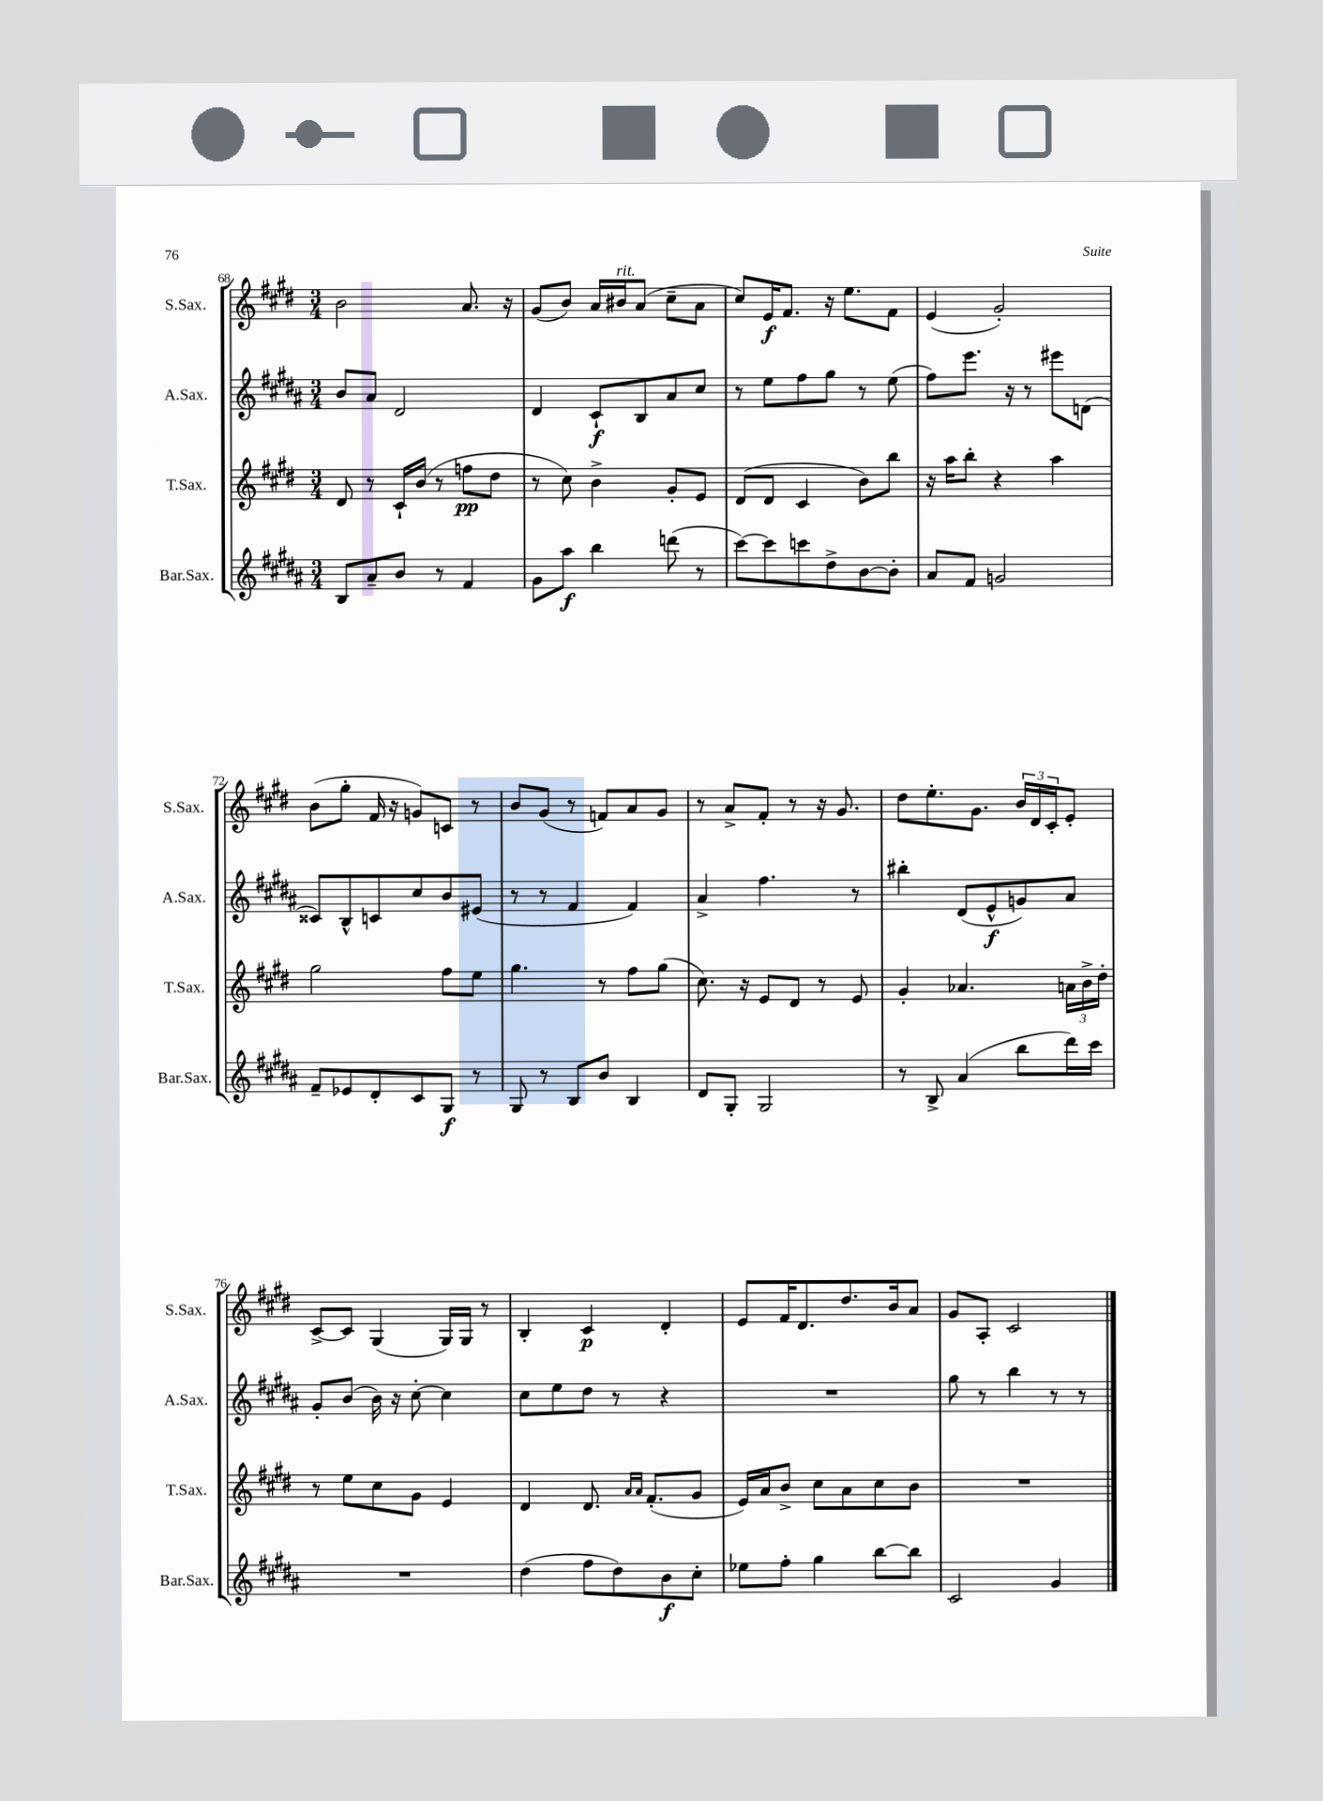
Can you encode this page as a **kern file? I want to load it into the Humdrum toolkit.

**kern	**dynam	**kern	**dynam	**kern	**dynam	**kern	**dynam
*part4	*part4	*part3	*part3	*part2	*part2	*part1	*part1
*staff4	*staff4	*staff3	*staff3	*staff2	*staff2	*staff1	*staff1
*I"Bar.Sax.	*	*I"T.Sax.	*	*I"A.Sax.	*	*I"S.Sax.	*
*I'Bar.Sax.	*	*I'T.Sax.	*	*I'A.Sax.	*	*I'S.Sax.	*
*clefG2	*	*clefG2	*	*clefG2	*	*clefG2	*
*k[f#c#g#d#a#]	*	*k[f#c#g#d#]	*	*k[f#c#g#d#a#]	*	*k[f#c#g#d#]	*
*M3/4	*	*M3/4	*	*M3/4	*	*M3/4	*
=68	=68	=68	=68	=68	=68	=68	=68
8B/L	.	8d#/	.	8b/L	.	2b\	.
8a#~/	.	8r	.	8a#/J	.	.	.
8b/J	.	16c#`/LL	.	2d#/	.	.	.
.	.	(16b/JJ	.	.	.	.	.
8r	.	8r	.	.	.	.	.
4f#/	.	8ffn\L	pp	.	.	8.a/	.
.	.	8dd#\J	.	.	.	.	.
.	.	.	.	.	.	16r	.
=69	=69	=69	=69	=69	=69	=69	=69
8g#\L	.	8r	.	4d#/	.	(8g#/L	.
8aa#\J	f	8cc#\)	.	.	.	8b/J)	.
4bb\	.	4b^\	.	8c#`/L	f	16a/LL	.
!	!	!	!	!	!	!LO:TX:a:i:t=rit.	!
.	.	.	.	.	.	16b#X/J	.
.	.	.	.	8B/	.	(8a/J	.
(8dddn\	.	8g#'/L	.	8a#/	.	8cc#~\L	.
8r	.	8e/J	.	8cc#/J	.	8a\J	.
=70	=70	=70	=70	=70	=70	=70	=70
[8ccc#\L)	.	(8d#/L	.	8r	.	8cc#/L)	.
8ccc#\]	.	8d#/J	.	8ee\L	.	16e/K	f
.	.	.	.	.	.	8.f#/J	.
8cccn\	.	4c#/	.	8ff#\	.	.	.
8dd#^\	.	.	.	8gg#\J	.	16r	.
.	.	.	.	.	.	8.ee\L	.
[8b\	.	8b\L)	.	8r	.	.	.
8b'\J]	.	8bb\J	.	(8ee\	.	8f#\J	.
=71	=71	=71	=71	=71	=71	=71	=71
8a#/L	.	16r	.	8ff#\L)	.	(4e/	.
.	.	16aa\KL	.	.	.	.	.
8f#/J	.	8bb'\J	.	8.eee\J	.	.	.
2gn/	.	4r	.	.	.	2g#'/)	.
.	.	.	.	16r	.	.	.
.	.	.	.	8r	.	.	.
.	.	4aa\	.	8eee#X\L	.	.	.
.	.	.	.	(8dn\J	.	.	.
!!LO:LB:g=z
=72	=72	=72	=72	=72	=72	=72	=72
8f#~/L	.	2gg#\	.	8c##X/L)	.	(8b\L	.
8e-X/	.	.	.	8B^^/	.	8gg#'\J	.
8d#'/	.	.	.	8cn/	.	16f#/	.
.	.	.	.	.	.	16r	.
8c#/	.	.	.	8cc#/	.	8gn/L)	.
8G#/J	f	8ff#\L	.	8b/	.	8cn/J	.
8r	.	8ee\J	.	(8e#X/J	.	8r	.
=73	=73	=73	=73	=73	=73	=73	=73
8G#/	.	4.gg#\	.	8r	.	8b/L	.
8r	.	.	.	8r	.	(8g#/J	.
8B/L	.	.	.	4f#/	.	8r	.
8b/J	.	8r	.	.	.	8fn/L)	.
4B/	.	8ff#\L	.	4f#/)	.	8a/	.
.	.	(8gg#\J	.	.	.	8g#/J	.
=74	=74	=74	=74	=74	=74	=74	=74
8d#/L	.	8.cc#\)	.	4a#^/	.	8r	.
8G#'/J	.	.	.	.	.	8a^/L	.
.	.	16r	.	.	.	.	.
2G#/	.	8e/L	.	4.ff#\	.	8f#'/J	.
.	.	8d#/J	.	.	.	8r	.
.	.	8r	.	.	.	16r	.
.	.	.	.	.	.	8.g#/	.
.	.	8e/	.	8r	.	.	.
=75	=75	=75	=75	=75	=75	=75	=75
8r	.	4g#'/	.	4bb#X'\	.	8dd#\L	.
8B^/	.	.	.	.	.	8.ee'\	.
(4a#/	.	4.a-X/	.	(8d#/L	.	.	.
.	.	.	.	.	.	8.g#\J	.
.	.	.	.	8e^^/	f	.	.
8bb\L	.	.	.	8gn/)	.	24b/LL	.
.	.	.	.	.	.	24d#/	.
.	.	.	.	.	.	24c#'/J	.
16ddd#\L)	.	24an\LL	.	8a#/J	.	8e'/J	.
.	.	24b^\	.	.	.	.	.
16ccc#\JJ	.	.	.	.	.	.	.
.	.	24dd#'\JJ	.	.	.	.	.
!!LO:LB:g=z
=76	=76	=76	=76	=76	=76	=76	=76
2.r	.	8r	.	8g#'/L	.	[8c#^/L	.
.	.	8ee\L	.	(8b/J	.	8c#/J]	.
.	.	8cc#\	.	16b\)	.	(4G#/	.
.	.	.	.	16r	.	.	.
.	.	8g#\J	.	[8cc#'\	.	.	.
.	.	4e/	.	4cc#\]	.	16G#/LL)	.
.	.	.	.	.	.	16G#/JJ	.
.	.	.	.	.	.	8r	.
=77	=77	=77	=77	=77	=77	=77	=77
(4dd#\	.	4d#/	.	8cc#\L	.	4B'/	.
.	.	.	.	8ee\	.	.	.
8ff#\L	.	8.d#/	.	8dd#\J	.	4c#/	p
8dd#\)	.	.	.	8r	.	.	.
.	.	16qqa/LL	.	.	.	.	.
.	.	16qqa/JJ	.	.	.	.	.
.	.	(8.f#'/L	.	.	.	.	.
8b\	f	.	.	4r	.	4d#'/	.
8cc#'\J	.	8g#/J	.	.	.	.	.
=78	=78	=78	=78	=78	=78	=78	=78
8ee-X\L	.	16e/LL)	.	2.r	.	8e/L	.
.	.	16a/J	.	.	.	.	.
8ff#'\J	.	8b^/J	.	.	.	16f#/K	.
.	.	.	.	.	.	8.d#/	.
4gg#\	.	8cc#\L	.	.	.	.	.
.	.	8a\	.	.	.	8.dd#/	.
[8bb\L	.	8cc#\	.	.	.	.	.
.	.	.	.	.	.	16b/k	.
8bb\J]	.	8b\J	.	.	.	8a/J	.
=79	=79	=79	=79	=79	=79	=79	=79
2c#/	.	2.r	.	8gg#\	.	8g#/L	.
.	.	.	.	8r	.	8A'/J	.
.	.	.	.	4bb\	.	2c#/	.
4g#/	.	.	.	8r	.	.	.
.	.	.	.	8r	.	.	.
==	==	==	==	==	==	==	==
*-	*-	*-	*-	*-	*-	*-	*-
